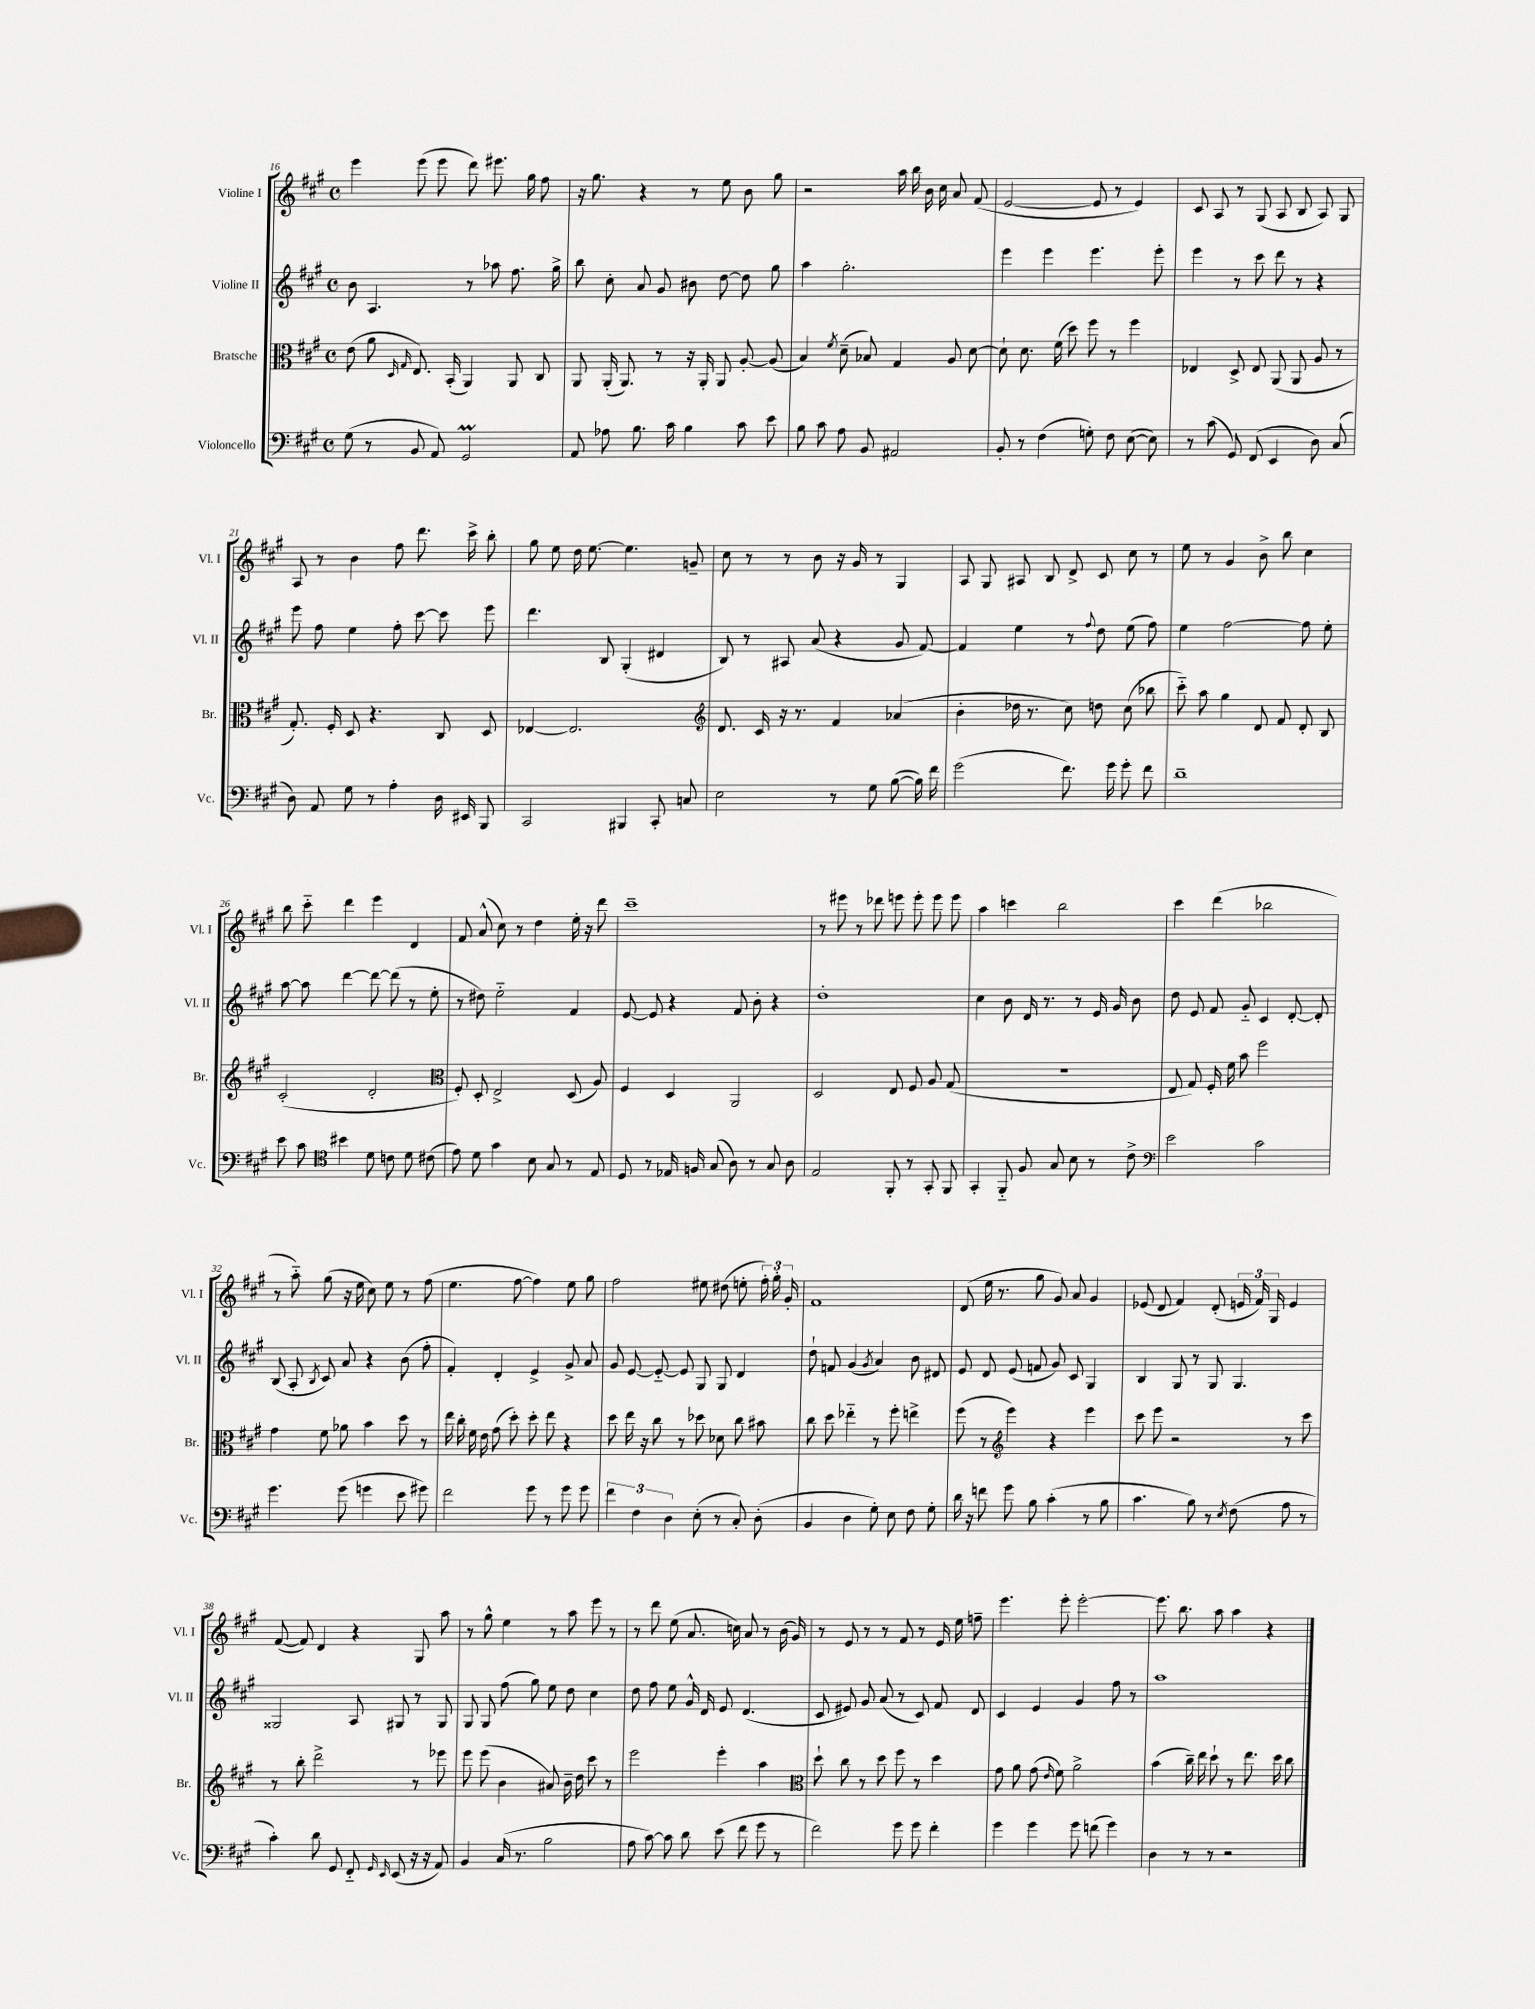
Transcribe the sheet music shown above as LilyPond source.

<<
\new StaffGroup <<
\new Staff = "s0" \with { instrumentName = "Violine I" shortInstrumentName = "Vl. I" } {
    \clef treble \key a \major \defaultTimeSignature \time 4/4
    \autoBeamOff e'''4 e'''8( e'''8 d'''8) eis'''8. gis''16 fis''8 |
    r16 gis''8. r4 r8 e''8 b'8 gis''8 |
    r2 a''16 b''16 b'16 cis''16 a'8 fis'8( |
    e'2~ e'8 r8 e'4) |
    cis'8 a8 r8 gis8( a8 b8 a8) gis8 |
    a8 r8 b'4 fis''8 d'''8. cis'''16-> b''8-. |
    gis''8 e''8 d''16 e''8.~ e''4. g'8-- |
    cis''8 r8 r8 b'8 r16 gis'16 r8 gis4 |
    a8 gis8 ais8 b8 d'8-> cis'8 cis''8 r8 |
    e''8 r8 gis'4 b'8-> b''8 cis''4 |
    b''8 cis'''8-_ d'''4 e'''4 d'4 |
    fis'8 a'8-^( cis''8) r8 d''4 e''16-. r16 d'''8 |
    cis'''1-- |
    r8 eis'''8 r8 des'''8 e'''8 e'''8-. e'''8 e'''8 |
    a''4 c'''4 b''2 |
    cis'''4 d'''4( bes''2 |
    r8 a''8-_) gis''8( r16 e''16 cis''8) e''8 r8 fis''8( |
    e''4. fis''8~ fis''4) e''8 gis''8 |
    fis''2 eis''8 dis''8( e''8-. \tuplet 3/2 { fis''16-.) gis''16-. gis'16-. } |
    fis'1 |
    d'8( e''16 r8. gis''8 gis'8) a'8 gis'4 |
    ees'8( d'8 fis'4) d'8-.( \tuplet 3/2 { e'16 fis'16) gis16 } e'4 |
    fis'8~( fis'8) d'4 r4 gis8 a''8 |
    r8 gis''8-^ e''4 r8 a''8 e'''8 r8 |
    r8 d'''8 e''8( a'8. c''16) a'8 r8 b'16( gis'16) |
    r8 e'8 r8 r8 fis'8 r8 e'16 e''16 f''8-- |
    e'''4. e'''8-. e'''2~-. |
    e'''8. b''8. a''8 a''4 r4 \bar "|." |
}
\new Staff = "s1" \with { instrumentName = "Violine II" shortInstrumentName = "Vl. II" } {
    \clef treble \key a \major \defaultTimeSignature \time 4/4
    \autoBeamOff b'8 a4. r8 aes''8 fis''8. gis''16-> |
    b''8 cis''8-. a'8 gis'8 bis'8 d''8~ d''8 gis''8 |
    a''4 gis''2.-. |
    e'''4 e'''4 e'''4. e'''8-. |
    e'''4 r8 cis'''8 d'''8 r8 r4 |
    e'''8 fis''8 e''4 fis''8-. cis'''8~ cis'''8 e'''8 |
    d'''4. b8 gis4-.( dis'4 |
    b8) r8 ais8 a'8( r4 gis'8 fis'8~) |
    fis'4 e''4 r8 \appoggiatura { fis''8 } d''8 e''8( fis''8) |
    e''4 fis''2~ fis''8 e''8-. |
    a''8~ a''8 d'''4~ d'''8~ d'''8( r8 e''8-. |
    r8 dis''8) e''2-_ fis'4 |
    e'8~ e'8 r4 fis'8 b'8-. r4 |
    d''1-. |
    cis''4 b'8 d'16 r8. r8 e'16 gis'16 b'8 |
    d''8 e'8 fis'8 gis'8-_ cis'4 d'8~-. d'8-. |
    b8( a8-. \acciaccatura { b8 } cis'8) a'8 r4 b'8( fis''8-. |
    fis'4-.) d'4-. e'4-> gis'8-> a'8 |
    gis'8 e'8~ e'8~-_ e'8 gis8 gis8 d'4 |
    d''8-! f'8 gis'4( \acciaccatura { gis'8 } a'4) b'8 dis'8 |
    e'8 d'8 e'8( f'8 gis'8) cis'8 gis4 |
    b4 gis8 r8 gis8 gis4. |
    gisis2 a8 gis8 r8 gis8 |
    gis8 gis8 fis''8( gis''8) e''8 d''8 cis''4 |
    d''8 fis''8 e''8 gis'16-^ d'16 e'8 d'4.( |
    cis'8 eis'8) gis'8 a'8( r8 cis'8) fis'8 d'8 |
    cis'4 e'4 gis'4 fis''8 r8 |
    a''1 \bar "|." |
}
\new Staff = "s2" \with { instrumentName = "Bratsche" shortInstrumentName = "Br." } {
    \clef alto \key a \major \defaultTimeSignature \time 4/4
    \autoBeamOff e'8( a'8 \grace { d16 gis16 } e8.) b,16-.( a,4) a,8 cis8 |
    a,8 a,16-.( a,8.) r8 r16 a,16-. a,8 a8~-. a8( |
    b4) \acciaccatura { fis'8 } d'8--( bes8) gis4 a8 d'8~ |
    d'8-! d'8. fis'16( d''8) fis''8 r8 fis''4 |
    ees4 d8-> ees8 a,8( a,8 a8 r8 |
    gis8.-.) fis16-. d8 r4. cis8 d8 |
    ees4~ ees2. |
    \clef treble d'8. cis'16 r16 r8. fis'4 aes'4( |
    b'4-. des''16 r8. cis''8) d''8 cis''8( bes''8 |
    cis'''8-_) a''8 gis''4 d'8 fis'8 d'8-. b8 |
    cis'2-.( d'2-. |
    \clef alto fis8-.) d8-. e2-> d8( a8) |
    fis4 d4 a,2 |
    d2 e8 fis8 a8 gis8( |
    R1 |
    e8 gis8) fis16-. fis'16 b'8 fis''2 |
    gis'4 fis'8 aes'8 b'4 d''8 r8 |
    e''16 cis''16-. fis'16 e'16 gis'8( d''8-.) d''8-. e''8 r4 |
    d''8 e''16 r16 cis''8 r8 des''8 des'8 cis''8 bis'8 |
    cis''8 d''8 ees''4-_ r8 fis''8-. e''4-> |
    fis''8( r8 \clef treble e'''4) r4 e'''4 |
    cis'''8 e'''8 r2 r8 cis'''8 |
    r8 b''8-. d'''2-> r8 ees'''8 |
    e'''8 e'''8( b'4 ais'8) b'16-- d''16 cis'''8 r8 |
    e'''2 e'''4-. a''4 |
    \clef alto d''8-! cis''8 r8 d''8 fis''8 r8 d''4 |
    gis'8 a'8 gis'8( \grace { e'16 } fis'8) a'2-> |
    b'4( cis''16--) e''16 d''8-! r8 e''8. d''16 cis''8 \bar "|." |
}
\new Staff = "s3" \with { instrumentName = "Violoncello" shortInstrumentName = "Vc." } {
    \clef bass \key a \major \defaultTimeSignature \time 4/4
    \autoBeamOff gis8( r8 b,8 a,8) gis,2\prall |
    a,8 aes8 b8. cis'16 b4 cis'8 e'8 |
    b8 cis'8 a8 b,8 ais,2 |
    b,8-. r8 fis4( g8-.) fis8 e8~( e8) |
    r8 cis'8( gis,8) fis,8( e,4 d8) cis8( |
    d8) a,8 gis8 r8 a4-. d16 eis,16 b,,8 |
    cis,2 bis,,4 cis,8-. c8 |
    e2 r8 gis8 b8~( b16) fis'16 |
    gis'2( fis'8.) gis'16 gis'8-. fis'8 |
    d'1-- |
    e'8 cis'8 \clef tenor bis'4 d'8 c'8 d'8 cis'8( |
    e'8) d'8 gis'4 b8 gis8 r8 e8 |
    d8 r8 ees16 f16 gis8( a8) r8 gis8 a8 |
    e2 fis,8-. r8 gis,8-. fis,8 |
    gis,4-. fis,8-_ fis8 gis8 b8 r8 cis'8-> |
    \clef bass e'2 cis'2 |
    gis'4. gis'8( g'4 e'8 gis'8) |
    fis'2 gis'8 r8 gis'8 gis'8 |
    \tuplet 3/2 { fis'4 fis4 d4 } e8-.( r8 cis8-.) d8-.( |
    b,4 d4 gis8-.) e8 fis8 gis8-. |
    d'16 r16 f'8 gis'8 b8 cis'4-.( r8 b8 |
    cis'4. b8) r8 \acciaccatura { e8 } fis8( a8 r8 |
    cis'4-.) d'8 gis,8 fis,8-_ \grace { gis,16 e,16 } e,8( r16 r16 a,8) |
    b,4 cis16( r8. b2 |
    a8 cis'8~) cis'8 d'8 e'8( fis'8 gis'8 r8 |
    fis'2) gis'8 gis'8 fis'4-. |
    gis'4 gis'4 gis'8 f'8( gis'4) |
    d4 r8 r8 r2 \bar "|." |
}
>>
>>
\layout { \context { \Score currentBarNumber = #16 } }
